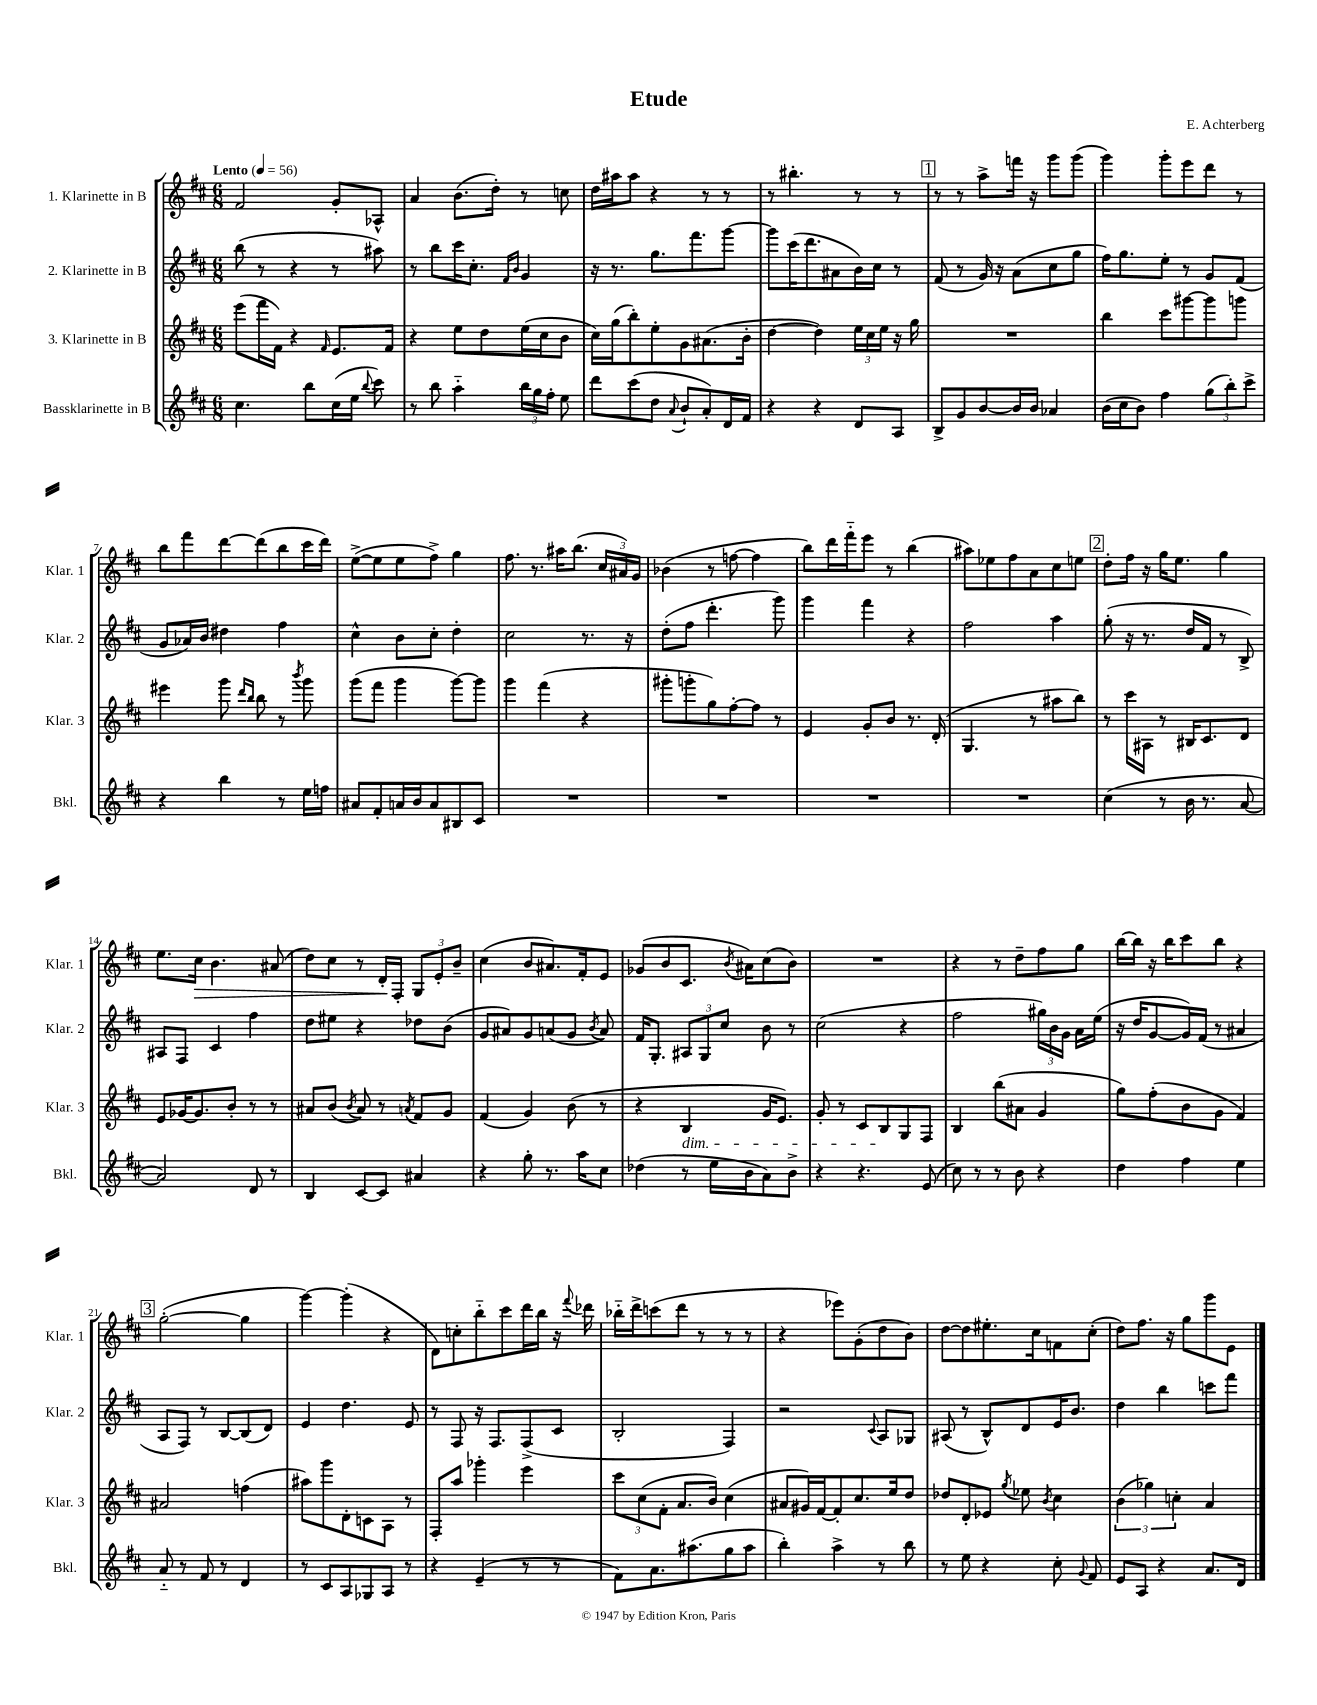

**kern	**kern	**kern	**kern	**dynam
*part4	*part3	*part2	*part1	*part1
*staff4	*staff3	*staff2	*staff1	*staff1
*I"Bassklarinette in B	*I"3. Klarinette in B	*I"2. Klarinette in B	*I"1. Klarinette in B	*
*I'Bkl.	*I'Klar. 3	*I'Klar. 2	*I'Klar. 1	*
*clefG2	*clefG2	*clefG2	*clefG2	*
*k[f#c#]	*k[f#c#]	*k[f#c#]	*k[f#c#]	*
*M6/8	*M6/8	*M6/8	*M6/8	*
*MM56	*MM56	*MM56	*MM56	*
=1	=1	=1	=1	=1
!	!	!	!LO:TX:a:B:t=Lento	!
4.cc#\	(8eee\L	(8bb\	2f#/	.
.	16fff#\L	8r	.	.
.	16f#\JJ)	.	.	.
.	4r	4r	.	.
8bb\L	.	.	.	.
.	16qqf#/	.	.	.
(16cc#\L	8.e/L	8r	8g'/L	.
16ee\JJ	.	.	.	.
8qqbb/	.	.	.	.
8ccc#\)	.	8aa#X\)	8A-X^^/J	.
.	16f#/Jk	.	.	.
=2	=2	=2	=2	=2
8r	4r	8r	4a/	.
8bb\	.	8bb\L	.	.
4aa\	8ee\L	16ccc#\K	(8.b\L	.
.	.	8.cc#'\J	.	.
.	8dd\	.	.	.
.	.	.	16dd'\Jk)	.
.	.	16qqf#/LL	.	.
.	.	16qqb/JJ	.	.
24bb\LL	(16ee\L	4g/	8r	.
24gg\	.	.	.	.
.	16cc#\J	.	.	.
24ff#'\JJ	.	.	.	.
8ee\	8b\J	.	8ccn\	.
=3	=3	=3	=3	=3
8ddd\L	16cc#\LL)	16r	16dd\LL	.
.	(16gg\J	8.r	16aa#X\J	.
(8ccc#\	8bb'\)	.	8aa#\J	.
8dd\J	8ee'\	8.gg\L	4r	.
8qqa/	.	.	.	.
8b`/L	8g\	.	.	.
.	.	8.fff#\	.	.
8a'/)	(8.a#X\	.	8r	.
16d/L	.	[8ggg\J	8r	.
16f#/JJ	16b'\Jk	.	.	.
=4	=4	=4	=4	=4
4r	[4dd\	8ggg\L]	8r	.
.	.	(16ccc#\K	4.bb#X'\	.
.	.	8.ddd\	.	.
4r	4dd\])	.	.	.
.	.	8a#X\	.	.
8d/L	24ee\LL	16b\L)	8r	.
.	24cc#\	.	.	.
.	.	16cc#\JJ	.	.
.	24ee\JJ	.	.	.
8A/J	16r	8r	8r	.
.	16gg\	.	.	.
!!LO:REH:place=s1:t=1
=5	=5	=5	=5	=5
8B^/L	2.r	(8f#/	8r	.
8g/	.	8r	8r	.
[8b/	.	16g/)	8aa^\L	.
.	.	16r	.	.
16b/L]	.	(8a\L	16fffn\Jk	.
16b/JJ	.	.	16r	.
4a-X/	.	8cc#\	8ggg\L	.
.	.	8gg\J	(8ggg\J	.
=6	=6	=6	=6	=6
(16b\LL	4bb\	16ff#\KL)	4ggg\)	.
16cc#\J	.	8.gg\	.	.
8b\J)	.	.	.	.
4ff#\	8ccc#\L	8ee'\J	8ggg'\L	.
.	[8ggg#X\	8r	8eee\	.
(12gg\L	8ggg#\]	8g/L	8ddd\J	.
12bb'\)	.	.	.	.
.	8gggn\J	(8f#/J	8r	.
12ccc#^\J	.	.	.	.
!!LO:LB:g=z
=7	=7	=7	=7	=7
4r	4eee#X\	8g/L	8bb\L	.
.	.	16a-X/L)	8fff#\	.
.	.	16b/JJ	.	.
4bb\	8ggg\	4dd#X\	[8ddd\	.
.	16qqddd/LL	.	.	.
.	16qqbb/JJ	.	.	.
.	8bb\	.	(8ddd\]	.
8r	8r	4ff#\	8bb\	.
.	8qbbb/	.	.	.
16ee\LL	8ggg\	.	16ccc#\L	.
16ffn\JJ	.	.	16ddd\JJ)	.
=8	=8	=8	=8	=8
8a#X/L	(8ggg\L	4cc#^^\	([8ee^\L	.
8f#'/	8fff#\J	.	8ee\]	.
16an/L	4ggg\	8b\L	8ee\	.
16b/J	.	.	.	.
8a/	.	8cc#'\J	8ff#^\J)	.
8B#X/	[8ggg\L)	4dd'\	4gg\	.
8c#/J	8ggg\J]	.	.	.
=9	=9	=9	=9	=9
2.r	4ggg\	2cc#\	8.ff#\	.
.	.	.	8.r	.
.	(4fff#\	.	.	.
.	.	.	16aa#X\KL	.
.	.	.	(8.bb\J	.
.	4r	8.r	.	.
.	.	.	24cc#/LL	.
.	.	.	24a#X/)	.
.	.	16r	.	.
.	.	.	24g/JJ	.
=10	=10	=10	=10	=10
2.r	8ggg#X'\L	(8dd'\L	(4b-X\	.
.	8gggn'\	8ff#\J	.	.
.	8gg\)	4.ddd'\	8r	.
.	[8ff#'\	.	[8ffn\	.
.	8ff#\J]	.	4ff\]	.
.	8r	8ggg\)	.	.
=11	=11	=11	=11	=11
2.r	4e/	4ggg\	8bb\L)	.
.	.	.	16ddd\L	.
.	.	.	16fff#\J	.
.	8g'/L	4fff#\	8eee\J	.
.	8b/J	.	8r	.
.	8.r	4r	(4bb\	.
.	(16d'/	.	.	.
=12	=12	=12	=12	=12
2.r	4.G/	2ff#\	8aa#X\L)	.
.	.	.	8ee-X\	.
.	.	.	8ff#\	.
.	8r	.	8a\	.
.	8aa#X\L	4aa\	8cc#\	.
.	8bb\J)	.	8een\J	.
!!LO:REH:place=s1:t=2
=13	=13	=13	=13	=13
(4cc#\	8r	(8gg'\	8dd'\L	.
.	16ccc#\LL	16r	16ff#\Jk	.
.	16A#X\JJ	8.r	16r	.
8r	8r	.	16gg\KL	.
.	.	.	8.ee\J	.
16b\	16B#X/KL	16dd/LL	.	.
8.r	8.c#/	16f#/JJ	.	.
.	.	8r	4gg\	.
[8a/	8d/J	8B^/)	.	.
!!LO:LB:g=z
=14	=14	=14	=14	=14
2a/])	8e/L	8A#X/L	8.ee\L	.
.	[16g-X/K	8F#/J	.	.
!	!	!	!	!LO:HP:b
.	8.g-/]	.	16cc#\Jk	>
.	.	4c#/	4.b\	.
.	8b'/J	.	.	.
8d/	8r	4ff#\	.	.
8r	8r	.	(8a#X/	.
=15	=15	=15	=15	=15
4B/	8a#X/L	8dd\L	8dd\L)	.
.	(8b/J	8ee#X\J	8cc#\J	.
.	8qb/	.	.	.
[8c#/L	8a#/)	4r	8r	.
8c#/J]	8r	.	16d'/LL	.
.	.	.	16F#'/JJ	]
.	8qan/	.	.	.
4a#X/	8f#/L	8dd-X\L	12G/L	.
.	.	.	12e'/	.
.	8g/J	(8b\J	.	.
.	.	.	12b~/J	.
=16	=16	=16	=16	=16
4r	(4f#/	8g/L	(4cc#\	.
.	.	8a#X/)	.	.
8gg'\	4g/)	8g/	8b/L	.
8.r	.	(8an/	8.a#X/)	.
.	(8b\	8g/J	.	.
16aa\KL	.	.	16f#'/k	.
.	.	8qb/	.	.
8cc#\J	8r	8a/)	8e/J	.
=17	=17	=17	=17	=17
(4dd-X\	4r	16f#/KL	(8g-X/L	.
.	.	8.G'/J	.	.
.	.	.	8b/	.
!	!LO:TX:b:i:t=dim.	!	!	!
8r	4B/	12A#X/L	8.c#/J	.
.	.	12G/	.	.
16ee\LL	.	.	.	.
.	.	12cc#/J	.	.
.	.	.	8qb/	.
16b\J	.	.	16a#X\KL)	.
8a\)	16g/KL	8b\	(8cc#\	.
.	8.e/J)	.	.	.
8b^\J	.	8r	8b\J)	.
=18	=18	=18	=18	=18
4r	8g'/	(2cc#\	2.r	.
.	8r	.	.	.
4.r	8c#/L	.	.	.
.	8B/	.	.	.
.	8G/	4r	.	.
(8e/	8F#/J	.	.	.
=19	=19	=19	=19	=19
8cc#\)	4B/	2ff#\	4r	.
8r	.	.	.	.
8r	(8bb\L	.	8r	.
8b\	8a#X\J	.	8dd~\L	.
4r	4g/	24gg#X\LL)	8ff#\	.
.	.	24b\	.	.
.	.	24g\JJ	.	.
.	.	16a\LL	8gg\J	.
.	.	(16ee\JJ	.	.
=20	=20	=20	=20	=20
4dd\	8gg\L)	16r	[16bb\LL	.
.	.	16dd/KL	16bb\JJ]	.
.	(8ff#'\	[8g/	16r	.
.	.	.	16bb\KL	.
4ff#\	8b\	16g/L])	8ccc#\	.
.	.	(16f#/JJ	.	.
.	8g\J	8r	8bb\J	.
4ee\	4f#/)	4a#X/	4r	.
!!LO:LB:g=z
!!LO:REH:place=s1:t=3
=21	=21	=21	=21	=21
8a/	2a#X/	8A/L	([2gg'\	.
8r	.	8F#/J)	.	.
8f#/	.	8r	.	.
8r	.	[8B/L	.	.
4d/	(4ffn\	(8B/]	4gg\]	.
.	.	8d/J)	.	.
=22	=22	=22	=22	=22
8r	8aa#X\L)	4e/	[4ggg\)	.
8c#/L	8ggg\	.	.	.
8A/	8d'\	4.dd\	(4ggg'\]	.
8G-X/	8cn\	.	.	.
8A/J	8A\J	.	4r	.
8r	8r	8e/	.	.
=23	=23	=23	=23	=23
4r	8F#'/L	8r	8d\L)	.
.	8aa/J	8F#/	8ccn'\	.
(4e~/	4ggg-X'\	16r	8bb\	.
.	.	8.F#/L	.	.
.	.	.	8ccc#\	.
8r	4eee\	(8F#^/	16ddd\L	.
.	.	.	16bb\JJ	.
8r	.	8c#/J	16r	.
.	.	.	8qqfff#/	.
.	.	.	16ddd-X\	.
=24	=24	=24	=24	=24
8f#\L)	12ccc#\L	2B'/	16bb-X\LL	.
.	.	.	16ddd^\J	.
.	(12cc#\	.	.	.
8.a\	.	.	(8cccn\	.
.	12f#'\J	.	.	.
.	8.a/L	.	8ddd\J	.
(8.aa#X\	.	.	.	.
.	.	.	8r	.
.	16b/Jk)	.	.	.
8gg\	(4cc#\	4F#/)	8r	.
8aa#\J	.	.	8r	.
=25	=25	=25	=25	=25
4bb'\)	8a#X/L	2r	4r	.
.	16g#X/L)	.	.	.
.	[16f#/J	.	.	.
4aa^\	8f#'/]	.	8eee-X\L)	.
.	8.cc#/	.	(8g'\	.
.	.	8qqc#/	.	.
8r	.	8A/L	8dd\	.
.	16ee/k	.	.	.
8bb\	8dd/J	8G-X/J	8b\J)	.
=26	=26	=26	=26	=26
8r	8dd-X/L	(8A#X/	[8dd\L	.
8ee\	8d'/	8r	8dd\]	.
4r	8e-X/J	8B^^/L)	8.ee#X'\	.
.	8qgg/	.	.	.
.	8ee-X\	8d/	.	.
.	.	.	16cc#\k	.
.	8qb/	.	.	.
8cc#'\	4cc#\	16e/K	8fn\	.
.	.	8.b/J	.	.
8qqg/	.	.	.	.
8f#/	.	.	(8cc#'\J	.
=27	=27	=27	=27	=27
8e/L	(6b\	4dd\	8dd\L)	.
8A/J	.	.	8.ff#\J	.
.	6gg-X\)	.	.	.
4r	.	4bb\	.	.
.	.	.	16r	.
.	6ccn'\	.	.	.
.	.	.	8gg\L	.
8.a/L	4a/	8cccn\L	8ggg\	.
.	.	8fff#\J	8e\J	.
16d/Jk	.	.	.	.
==	==	==	==	==
*-	*-	*-	*-	*-
